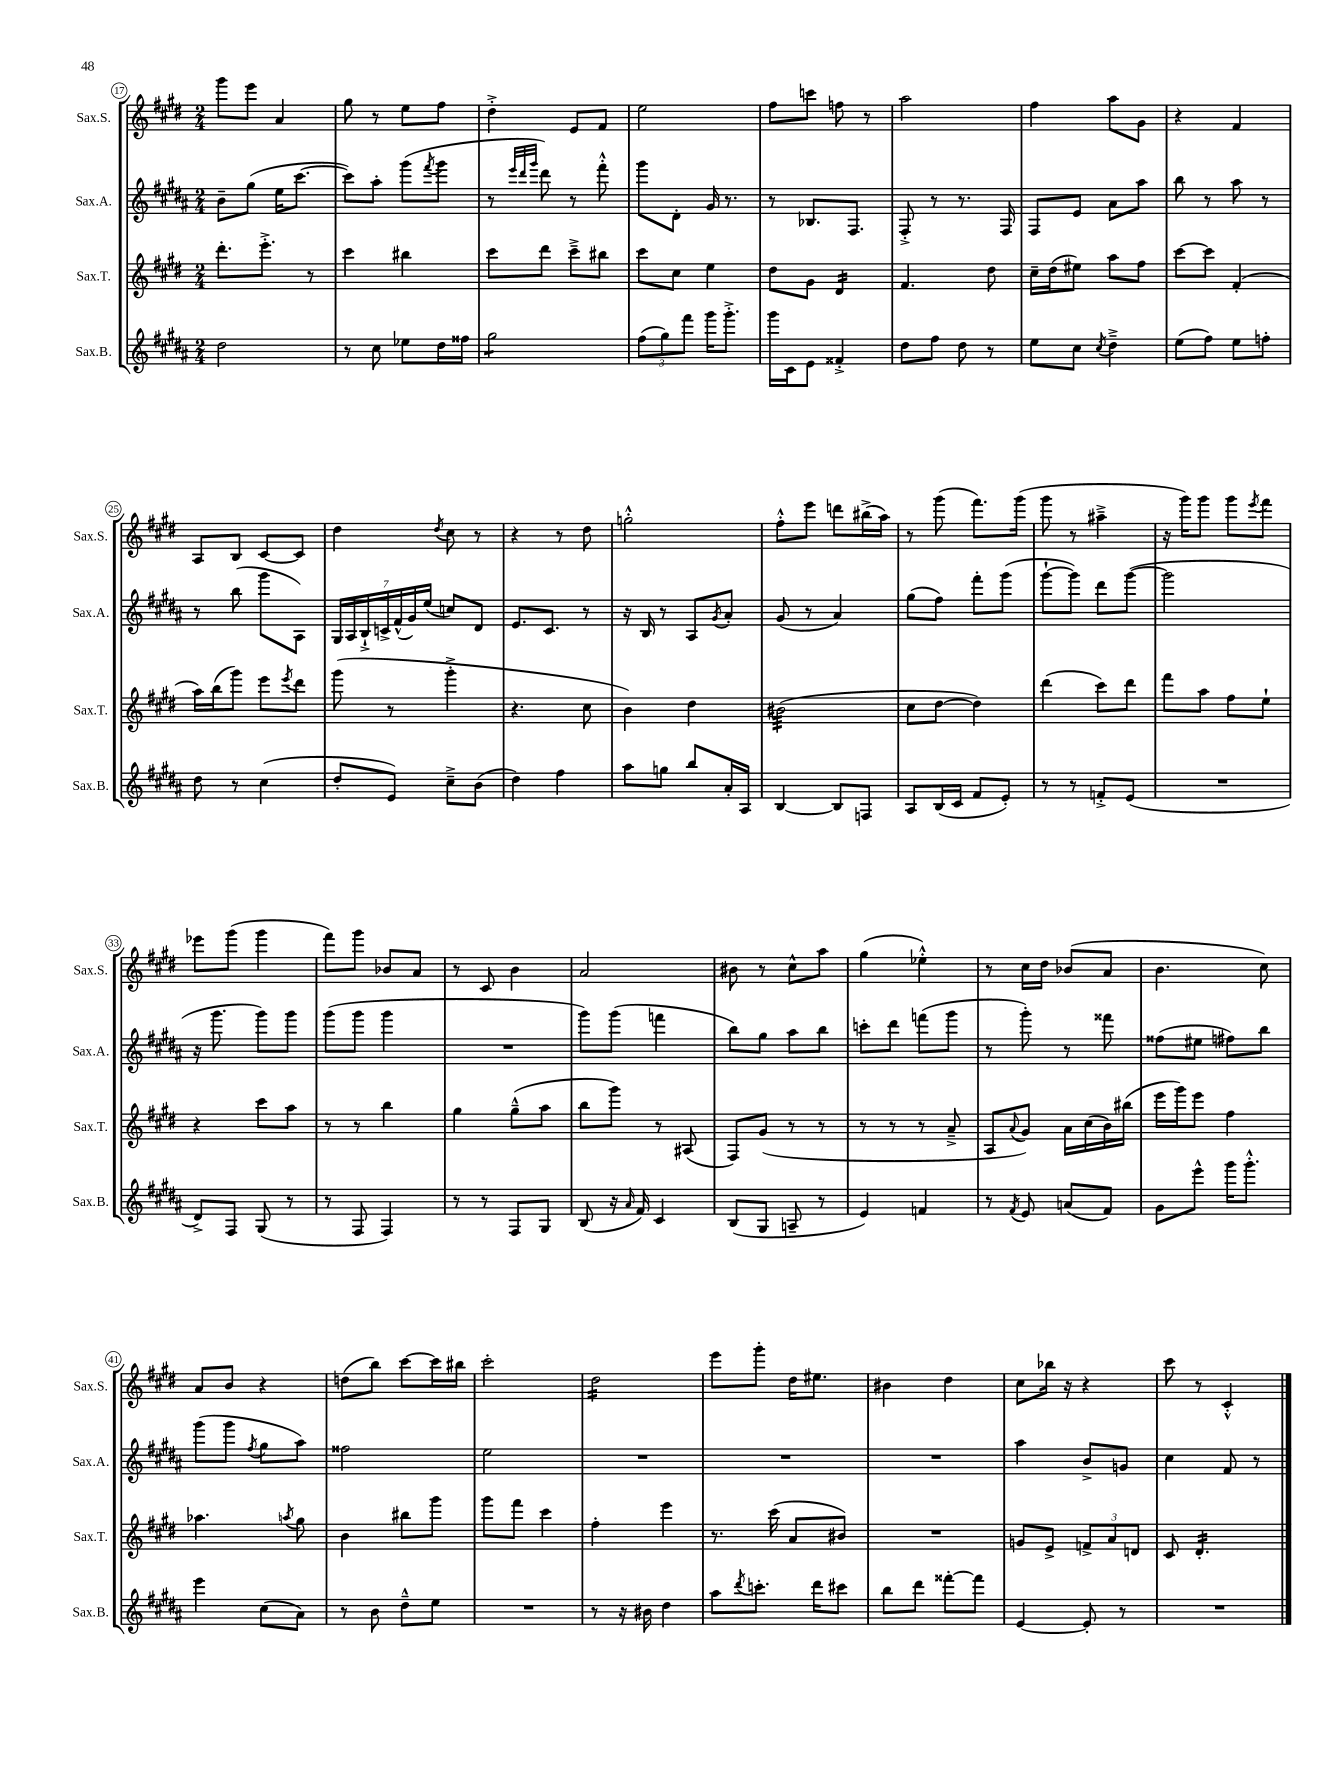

**kern	**kern	**kern	**kern
*staff4	*staff3	*staff2	*staff1
*clefG2	*clefG2	*clefG2	*clefG2
*k[f#c#g#d#a#]	*k[f#c#g#d#]	*k[f#c#g#d#a#]	*k[f#c#g#d#]
*M2/4	*M2/4	*M2/4	*M2/4
2dd#	8.ddd#'	8b~	8ggg#
.	.	(8gg#	8eee
.	8.eee'^	.	.
.	.	16ee	4a
.	.	[8.ccc#	.
.	8r	.	.
=	=	=	=
8r	4ccc#	8ccc#])	8gg#
8cc#	.	8aa#'	8r
8ee-	4bb#	(8ggg#	8ee
.	.	8qfff#	.
16dd#	.	8ggg#	8ff#
16ff##	.	.	.
=	=	=	=
2gg#	8ccc#	8r	4dd#'^
.	.	32qqeee	.
.	.	32qqddd#	.
.	.	32qqggg#	.
.	8ddd#	8ddd#)	.
.	8ccc#~^	8r	8e
.	8bb#	8fff#'^^	8f#
=	=	=	=
(12ff#	8ccc#	8ggg#	2ee
12gg#)	.	.	.
.	8cc#	8d#'	.
12fff#	.	.	.
16ggg#	4ee	16g#	.
8.ggg#'^	.	8.r	.
=	=	=	=
16ggg#	8dd#	8r	8ff#
16c#	.	.	.
8e	8g#	8.B-	8ccc
4f##'^	4d#	.	8ff
.	.	8.F#	.
.	.	.	8r
=	=	=	=
8dd#	4.f#	8F#'^	2aa
8ff#	.	8r	.
8dd#	.	8.r	.
8r	8dd#	.	.
.	.	16F#	.
=	=	=	=
8ee	16cc#~	8F#	4ff#
.	(16dd#	.	.
8cc#	8ee#)	8e	.
8qcc#	.	.	.
4dd#~^	8aa	8a#	8aa
.	8ff#	8aa#	8g#
=	=	=	=
(8ee	[8ccc#	8bb	4r
8ff#)	8ccc#]	8r	.
8ee	(4f#'	8aa#	4f#
8ff'	.	8r	.
=	=	=	=
8dd#	16aa)	8r	8A
.	(16bb	.	.
8r	8ggg#)	(8bb	8B
(4cc#	8eee	8ggg#	[8c#
.	8qeee	.	.
.	8ddd#	8A#)	8c#]
=	=	=	=
8dd#'	(8ggg#	28G#	4dd#
.	.	28A#	.
.	.	28B`^	.
.	.	28c^	.
8e)	8r	.	.
.	.	(28f#^^	.
.	.	28g#)	.
.	.	(28ee	.
.	.	.	8qdd#
8cc#~^	4ggg#'^	8cc)	8cc#
(8b	.	8d#	8r
=	=	=	=
4dd#)	4.r	8.e	4r
.	.	8.c#	.
4ff#	.	.	8r
.	8cc#	8r	8dd#
=	=	=	=
8aa#	4b)	16r	2gg'^^
.	.	16B	.
8gg	.	8r	.
8bb	4dd#	8A#	.
.	.	8qg#	.
16a#'	.	8a#'	.
16A#	.	.	.
=	=	=	=
[4B	(2b#	(8g#	8ff#'^^
.	.	8r	8eee
8B]	.	4a#)	8ddd
8F	.	.	(16bb#^
.	.	.	16aa)
=	=	=	=
8A#	8cc#	(8gg#	8r
(16B	[8dd#	8ff#)	(8ggg#
16c#	.	.	.
8f#	4dd#])	8fff#'	8.fff#)
8e')	.	(8ggg#	.
.	.	.	(16ggg#
=	=	=	=
8r	(4ddd#	[8ggg#`	8ggg#
8r	.	8ggg#])	8r
8f'^	8ccc#)	8ddd#	4aa#~^
(8e	8ddd#	([8ggg#	.
=	=	=	=
2r	8fff#	2ggg#]	16r
.	.	.	16ggg#)
.	8aa	.	8ggg#
.	8ff#	.	8ggg#
.	.	.	8qeee
.	8ee`	.	8fff#
=	=	=	=
8d#^)	4r	16r	8eee-
.	.	8.ggg#	.
8F#	.	.	(8ggg#
(8G#	8ccc#	8ggg#)	4ggg#
8r	8aa	8ggg#	.
=	=	=	=
8r	8r	(8ggg#	8fff#)
8F#	8r	8ggg#	8ggg#
4F#)	4bb	4ggg#	8b-
.	.	.	8a
=	=	=	=
8r	4gg#	2r	8r
8r	.	.	8c#
8F#	(8gg#~^^	.	4b
8G#	8aa	.	.
=	=	=	=
(8B	8bb	8ggg#)	2a
16r	8ggg#)	(8ggg#	.
16qqa#	.	.	.
16f#)	.	.	.
4c#	8r	4fff	.
.	(8A#	.	.
=	=	=	=
(8B	8F#)	8bb)	8b#
8G#	(8g#	8gg#	8r
8A~	8r	8aa#	8cc#^^
8r	8r	8bb	8aa
=	=	=	=
4e)	8r	8ccc'	(4gg#
.	8r	8ddd#	.
4f	8r	(8fff	4ee-'^^)
.	8a~^	8ggg#	.
=	=	=	=
8r	8A	8r	8r
8qf#	8qqa	.	.
8e	8g#)	8ggg#')	16cc#
.	.	.	16dd#
(8a	16a	8r	(8b-
.	(16cc#	.	.
8f#)	16b)	8fff##	8a
.	(16bb#	.	.
=	=	=	=
8g#	16eee	(8ff##	4.b
.	16ggg#)	.	.
8eee^^	8eee	8ee#	.
16ggg#	4ff#	8ff#)	.
8.ggg#'^^	.	.	.
.	.	8bb	8cc#)
=	=	=	=
4eee	4.aa-	(8ggg#	8a
.	.	8ggg#	8b
.	.	8qff#	.
(8cc#	.	8gg#	4r
.	8qaa	.	.
8a#)	8gg#	8aa#)	.
=	=	=	=
8r	4b	2ff##	(8dd
8b	.	.	8bb)
8dd#~^^	8bb#	.	[8ccc#
8ee	8ggg#	.	16ccc#]
.	.	.	16bb#
=	=	=	=
2r	8ggg#	2ee	2ccc#'
.	8fff#	.	.
.	4ccc#	.	.
=	=	=	=
8r	4ff#'	2r	2dd#
16r	.	.	.
16b#	.	.	.
4dd#	4eee	.	.
=	=	=	=
8aa#	8.r	2r	8eee
8qddd#	.	.	.
8.ccc'	.	.	8ggg#'
.	(16ccc#	.	.
.	8a	.	16dd#
16ddd#	.	.	8.ee#
8ccc#	8b#)	.	.
=	=	=	=
8bb	2r	2r	4b#
8ddd#	.	.	.
[8fff##'	.	.	4dd#
8fff##]	.	.	.
=	=	=	=
[4e	8g	4aa#	8cc#
.	8e^	.	16bb-
.	.	.	16r
8e']	12f^	8b^	4r
.	12a	.	.
8r	.	8g	.
.	12d	.	.
=	=	=	=
2r	8c#	4cc#	8ccc#
.	4.d#'	.	8r
.	.	8f#	4c#'^^
.	.	8r	.
==	==	==	==
*-	*-	*-	*-
